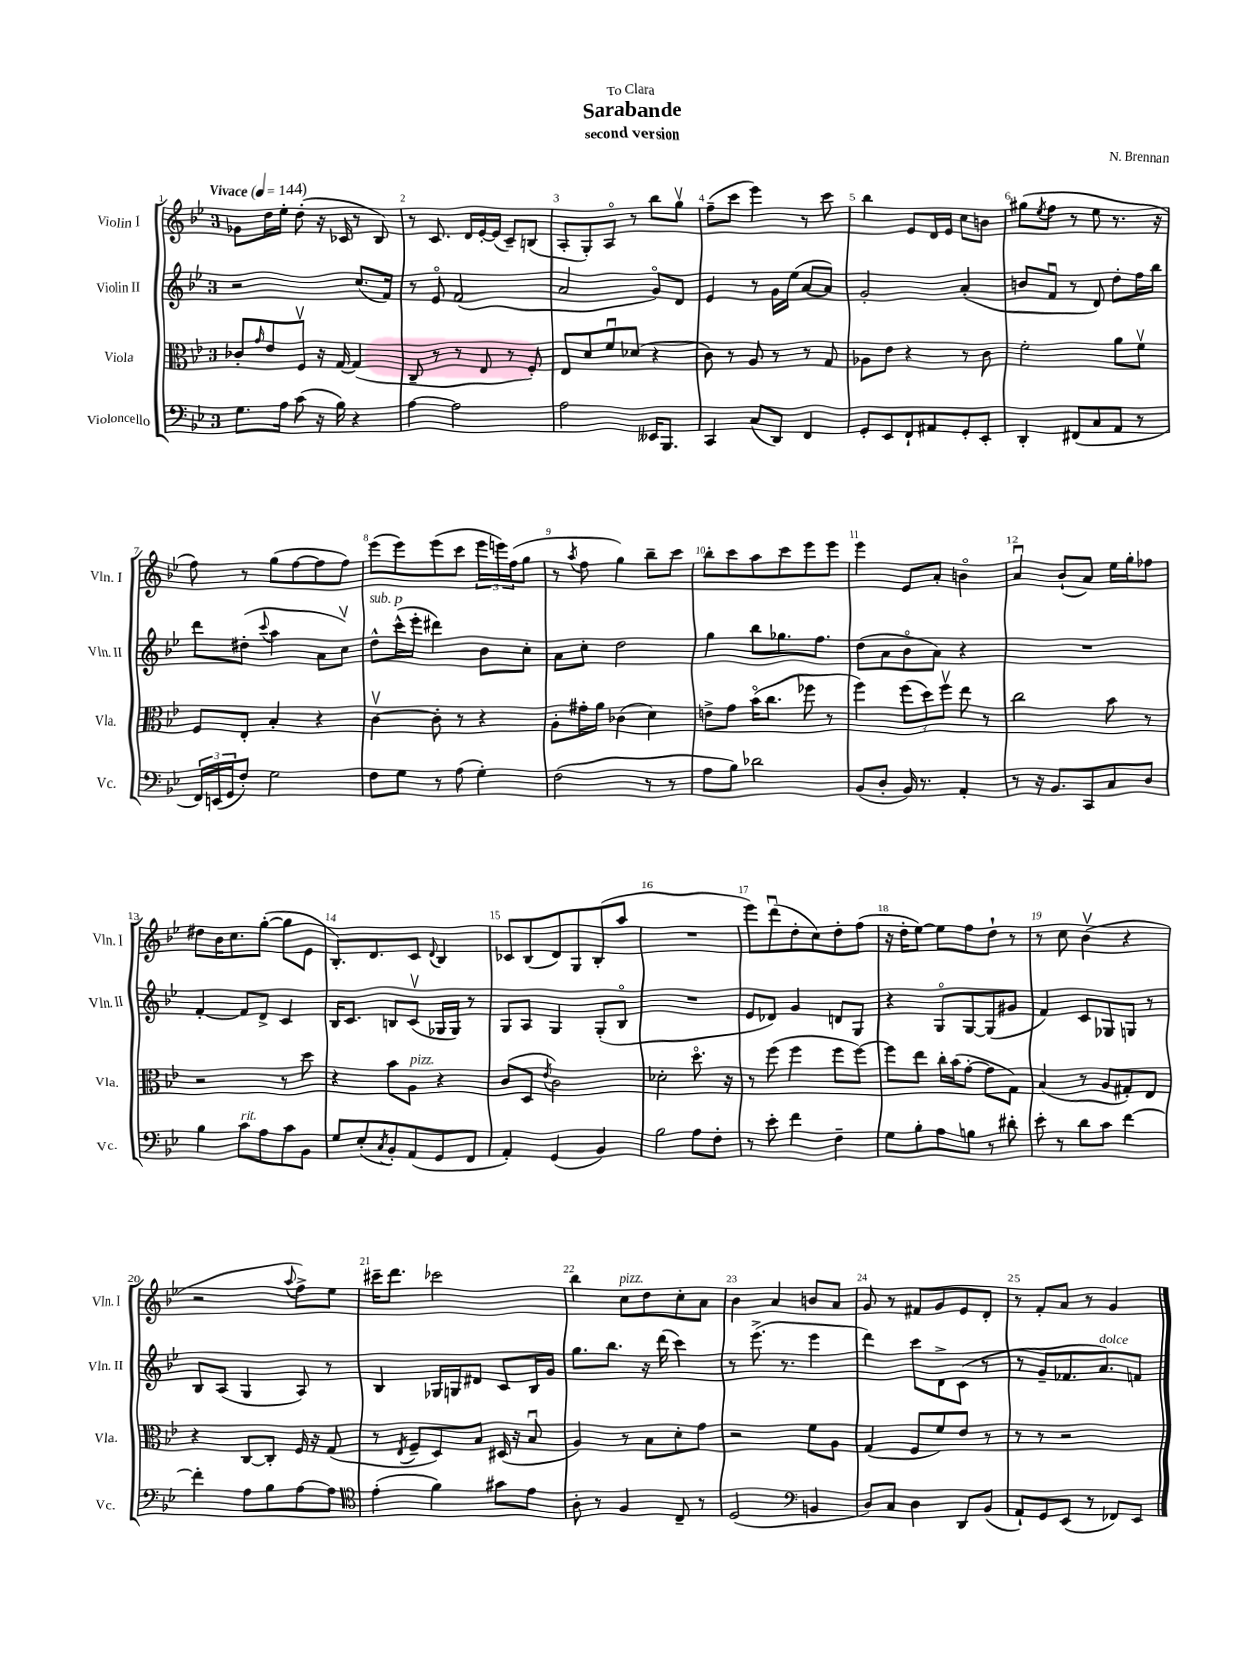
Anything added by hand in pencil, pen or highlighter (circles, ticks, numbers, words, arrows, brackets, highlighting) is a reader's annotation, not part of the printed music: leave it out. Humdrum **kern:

**kern	**kern	**kern	**kern
*part4	*part3	*part2	*part1
*staff4	*staff3	*staff2	*staff1
*I"Violoncello	*I"Viola	*I"Violin II	*I"Violin I
*I'Vc.	*I'Vla.	*I'Vln. II	*I'Vln. I
*clefF4	*clefC3	*clefG2	*clefG2
*k[b-e-]	*k[b-e-]	*k[b-e-]	*k[b-e-]
*M3/4	*M3/4	*M3/4	*M3/4
*MM144	*MM144	*MM144	*MM144
=1	=1	=1	=1
!	!	!	!LO:TX:a:B:t=Vivace
8.G\L	8c-X'/L	2r	8g-X\L
.	16qqg/	.	.
.	8e-/	.	16dd\L
16A\Jk	.	.	16ee-'\JJ
(8c\	8Fv/J	.	(8dd'\
16r	16r	.	16r
16B-\)	[16G/	.	16c-X/
4r	(4G/]	(8.cc/L	8r
.	.	.	8B-/)
.	.	16f/Jk)	.
=2	=2	=2	=2
[4A\	8C~/	8r	8r
.	8r	8e-/	8.c/
2A\]	8r	(2f/	.
.	.	.	16d/LL
.	8E-/	.	[16e-'/
.	.	.	(16e-/JJ]
.	8r	.	8c~/L)
.	8F'/)	.	(8Bn/J
=3	=3	=3	=3
2A\	8E-/L	2a/	8A'/L
.	8d/	.	8G'/)
.	8fu/	.	8A/J
.	(8d-X/J	.	8r
16EE--X/KL	4r	8g/L)	8bb-\L
8.BBB-/J	.	.	.
.	.	8d/J	8ggv\J
=4	=4	=4	=4
4CC/	8c\)	4e-/	(8ff~\L
.	8r	.	8ccc\J
(8C/L	8A/	8r	4eee-\)
8DD/J)	8r	16g\LL	.
.	.	(16ee-\JJ	.
4FF/	8r	[8a/L	8r
.	8G/	8a/J])	8ccc\
=5	=5	=5	=5
8GG'/L	8A-X\L	2g'/	4bb-\
8EE-/	8e-\J	.	.
8FF`/	4r	.	8e-/L
8AA#X/	.	.	16d/L
.	.	.	16e-/JJ
8GG'/	8r	(4a'/	8cc\L
8EE-'/J	8c\	.	8bn\J
=6	=6	=6	=6
4DD'/	2f'\	8bn/L	(8gg#X\L
.	.	.	8qee-/
.	.	8fu/J	8ff\J
(8FF#X/L	.	8r	8r
8C/	.	8d/)	8ee-\
8AA/J	8a\L	8dd'\L	8.r
8r	8fv\J	16ff\L	.
.	.	16bb-\JJ	16r
!!LO:LB:g=z
=7	=7	=7	=7
24FF/LL)	8F/L	8ddd\L	8ff\)
(24EEn/	.	.	.
24GG/J	.	.	.
8F'/J)	8E-'/J	(8dd#X'\J	8r
.	.	8qqccc/	.
2G\	4B-'/	4aa\	(8gg\L
.	.	.	[8ff\
.	4r	8a\L	8ff\]
.	.	8ccv\J)	8ff\J)
=8	=8	=8	=8
!	!	!LO:TX:a:i:t=sub. p	!
8F\L	[4cv\	8dd^^\L	(8eee-\L
8G\J	.	(16ccc^^\L	8eee-\)
.	.	16eee-'\JJ	.
8r	8c'\]	4ddd#X\)	(8eee-\
(8A\	8r	.	8ccc\J
4G'\)	4r	8b-\L	24eee-\LL
.	.	.	24eeen\)
.	.	.	(24ff\J
.	.	8cc'\J	8gg\J
=9	=9	=9	=9
(2F\	8A'\L	8a\L	8r
.	.	.	8qaa/
.	16g#X'\L	8cc'\J	8ff\
.	16a\JJ	.	.
.	(4c-X\	2dd\	4gg\)
8r	4d\)	.	8bb-~\L
8r	.	.	8ccc\J
=10	=10	=10	=10
8A\L	8en^\L	4gg\	8bb-'\L
8B-\J)	8g\J	.	8ccc\
2d-X\	(16b-\KL	8bb-\L	8aa\
.	8.cc\J	.	.
.	.	8.gg-X\	8ccc\
.	8ff-X\	.	8eee-\
.	.	8.ff\J	.
.	8r	.	8eee-\J
=11	=11	=11	=11
(8BB-/L	4ff\)	(8dd\L	4eee-\
8D'/J	.	8a\	.
16BB-/)	(12ff\L	8b-\	8e-/L
8.r	.	.	.
.	12dd\)	.	.
.	.	8a\J)	8a'/J
.	12ffv\J	.	.
4AA'/	8ee-\	4r	4bn\
.	8r	.	.
=12	=12	=12	=12
8r	2cc\	2.r	4au/
16r	.	.	.
8.BB-/L	.	.	.
.	.	.	(8b-`/L
8CC/	.	.	8a/J)
8C/	8b-\	.	16ee-\LL
.	.	.	16gg'\J
8D/J	8r	.	8ff-X\J
!!LO:LB:g=z
=13	=13	=13	=13
4B-\	2r	[4f'/	8dd#X\L
.	.	.	16b-\K
.	.	.	8.cc\
!LO:TX:a:i:t=rit.	!	!	!
8c\L	.	8f/L]	.
8A\	.	8d^/J	([8gg'\J
8c\	8r	4c/	8gg\L]
8BB-\J	8dd\	.	8e-\J
=14	=14	=14	=14
8G/L	4r	16B-/KL	8.B-'/L)
.	.	8.c/J	.
(8E-'/	.	.	.
.	.	.	8.d/
8qC/	.	.	.
8BB-'/)	8b-\L	8Bn/L	.
!	!LO:TX:a:i:t=pizz.	!	!
(8AA/	8A\J	(8cv/J	8c/J
.	.	.	8qqd/
8GG/	4r	16G-X/LL	4B-/
.	.	16G-/JJ)	.
8FF/J	.	8r	.
=15	=15	=15	=15
4AA'/)	(8c/L	8G/L	8c-X/L
.	8D/J	8A/J	(8B-/
.	8qe-/	.	.
(4GG/	2c\)	4G/	8d/)
.	.	.	8G/
4BB-/)	.	(8G'/L	(8B-'/
.	.	8B-/J	8aa/J
=16	=16	=16	=16
2B-\	2d-X'\	2.r	2.r
8A\L	8.dd\	.	.
8F'\J	.	.	.
.	16r	.	.
=17	=17	=17	=17
8r	8r	8e-/L	8eee-\L)
8e-'\	(8ff\	8d-X/J)	(8dddu\
4f\	4ff\	4g/	8dd'\
.	.	.	8cc\)
4F~\	8ff\L	8dn/L	8dd'\
.	[8ff\J)	8G/J	(8ff\J
=18	=18	=18	=18
8G\L	8ff\L]	4r	16r
.	.	.	16dd'\KL
8B-'\	8ee-\J	.	[8ee-\J)
8A\	16cc'\LL	8G/L	8ee-\L]
.	(16b-\J	.	.
8Bn\J	[8g'\J	[8G/	8ff\
8r	8g\L]	(8G/]	8dd`\J
8d#X'\	8G\J)	8g#X/J	8r
=19	=19	=19	=19
8e-'\	(4B-/	4f/)	8r
8r	.	.	8cc\
8d\L	8r	8c/L	(4b-v\
8c\J	8A/L	8G-X/	.
[4f\	8G#X'/)	8Gn/J	4r
.	8E-/J	8r	.
!!LO:LB:g=z
=20	=20	=20	=20
4f'\]	4r	8B-/L	2r
.	.	(8A/J	.
8A\L	[8C/L	4G/	.
8B-\	8C'/J]	.	.
.	.	.	8qqaa/
[8A\	16F/	8A/)	8ff^\L)
.	16r	.	.
8A\J]	(8G/	8r	8ee-\J
=21	=21	=21	=21
*clefC4	*	*	*
(4e-'\	8r	4B-/	16ccc#X~\KL
.	.	.	8.ddd\J
.	8qE-/	.	.
.	8F~/L	.	.
4f\)	8D/)	16G-X/LL	2ccc-X\
.	.	16Gn/J	.
.	8B-/J	8d#X/J	.
8g#X\L	(16D#X/	8c/L	.
.	16r	.	.
8e-\J	8B-u/	16B-/L	.
.	.	16g/JJ	.
=22	=22	=22	=22
8A'\	4A/)	8.gg\L	4bb-\
8r	.	.	.
.	.	8.bb-\J	.
!	!	!	!LO:TX:a:i:t=pizz.
4F/	8r	.	8cc\L
.	8B-\L	16r	8dd\
.	.	(16ddd\	.
8C~/	8d'\	4ccc\)	8cc'\
8r	8g\J	.	8a\J
=23	=23	=23	=23
(2D/	2r	8r	4b-\
.	.	(8.eee-^\	.
.	.	.	4a/
.	.	8.r	.
*clefF4	*	*	*
4BBn/	8f\L	4eee-\	8bn/L
.	8A\J	.	8a/J
=24	=24	=24	=24
8D/L)	(4G/	4ddd\)	8g/
8C/J	.	.	8r
4D\	8F/L	8ccc\L	8f#X/L
.	8f/)	8d^\	8g/
8DD/L	8e-/J	(8c\J	8e-/
(8BB-/J	8r	8r	8d'/J
=25	=25	=25	=25
8AA`/L)	8r	8r	8r
8GG/	8r	8g~/L	8f'/L
(8EE-/J	2r	8.f-X/	8a/J
8r	.	.	8r
!	!	!LO:TX:a:i:t=dolce	!
.	.	8.a/)	.
8FF-X/L)	.	.	4g/
8EE-/J	.	8fn/J	.
==	==	==	==
*-	*-	*-	*-
